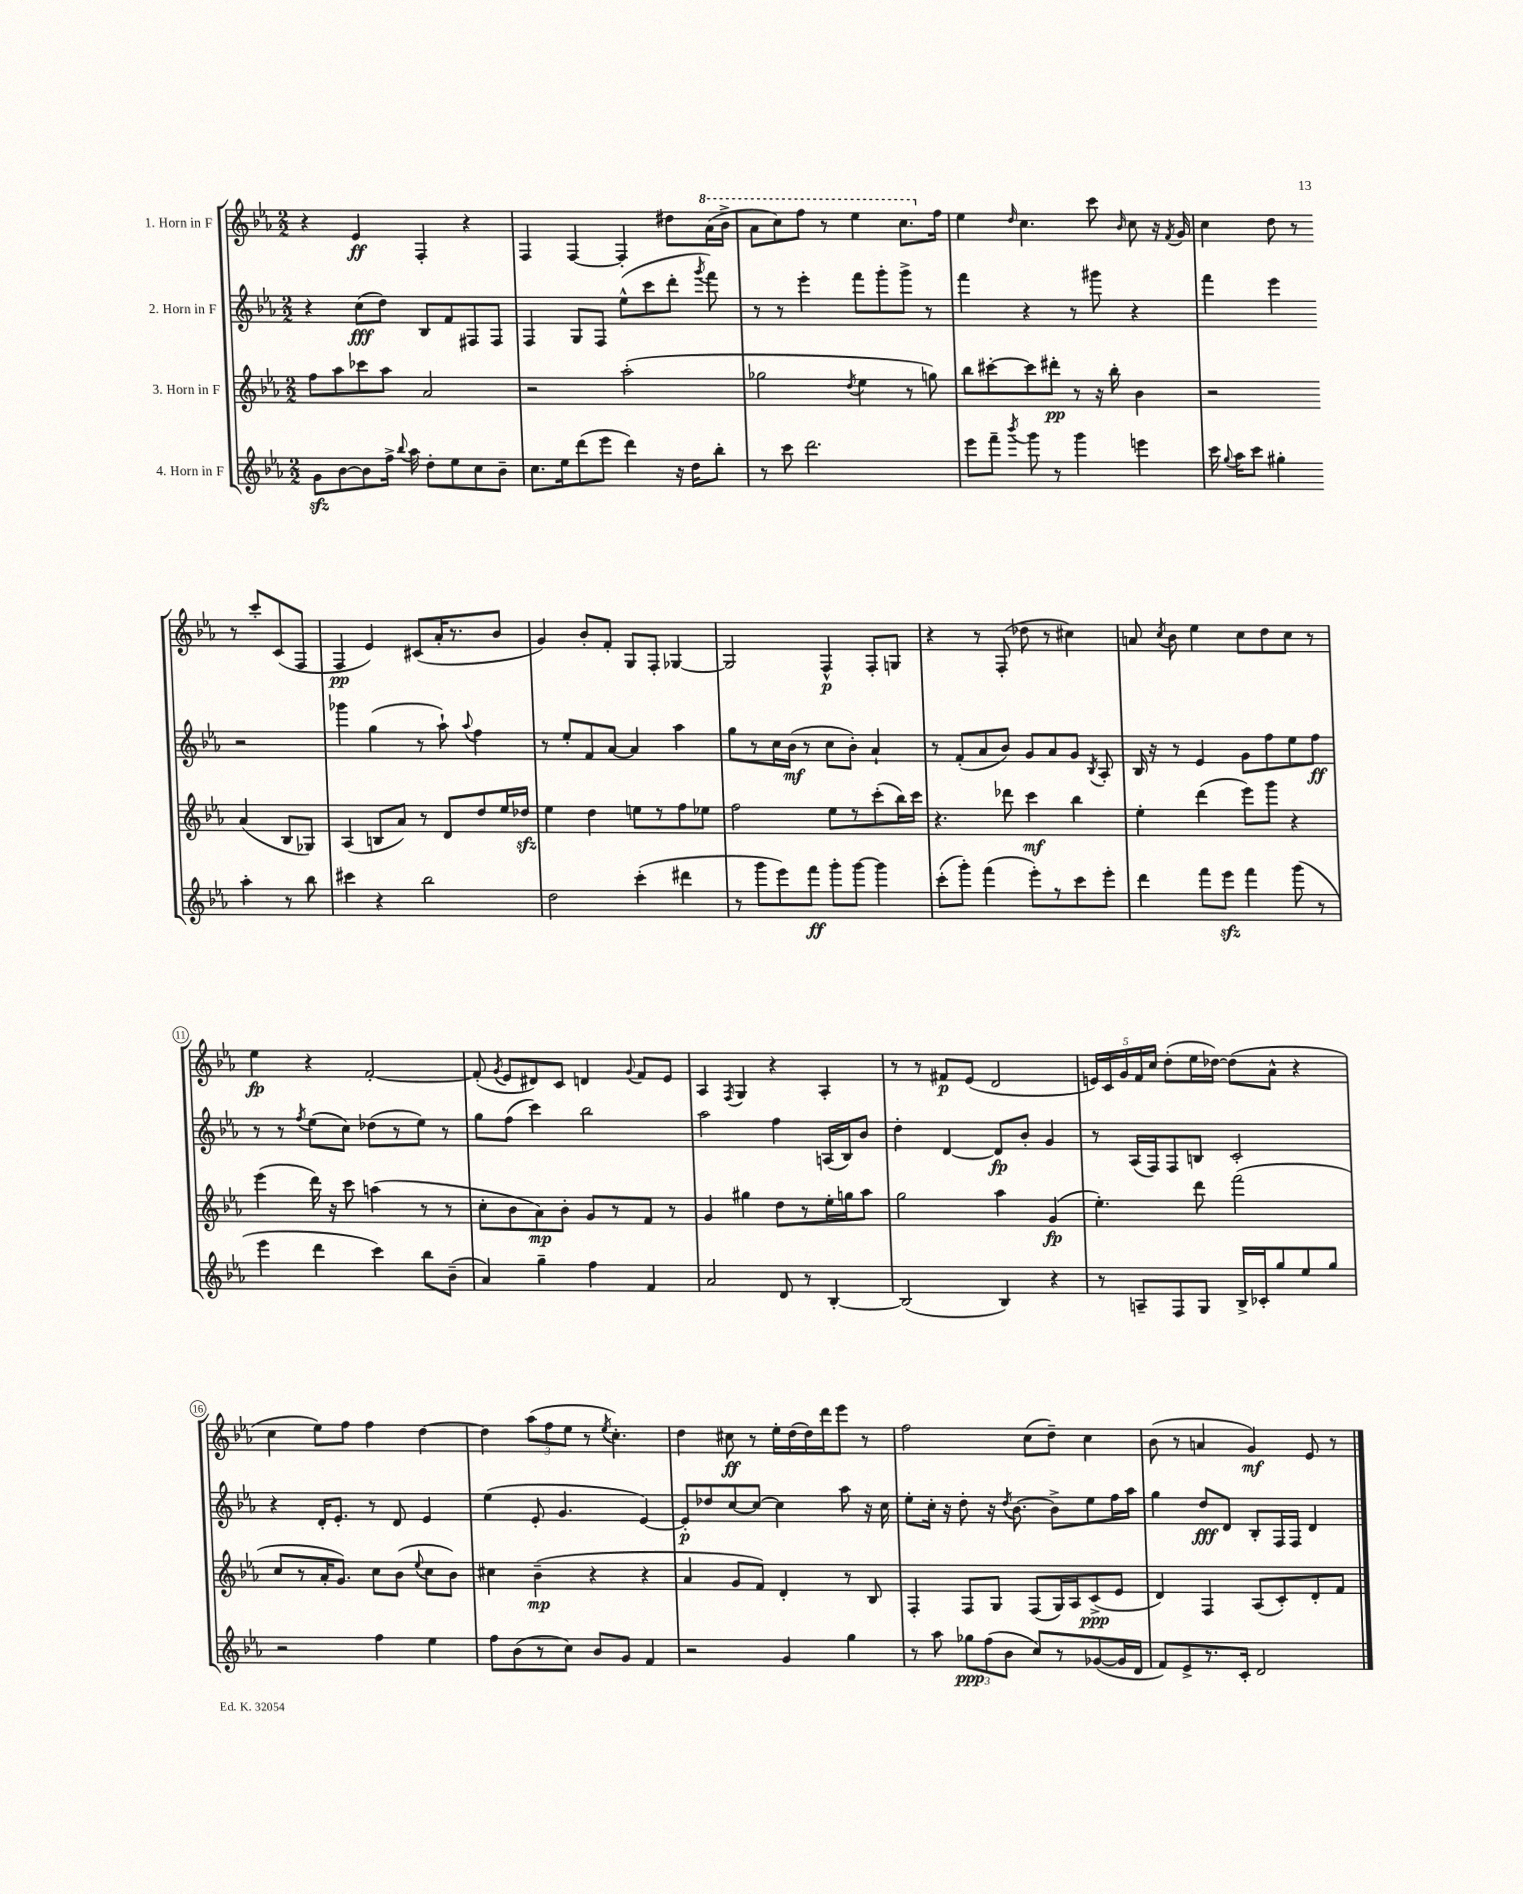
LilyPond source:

<<
\new StaffGroup <<
\new Staff = "s0" \with { instrumentName = "1. Horn in F" } {
    \clef treble \key ees \major \numericTimeSignature \time 2/2
    \autoBeamOff r4 ees'4\ff f4-. r4 |
    f4 f4~ f4-. dis''8[ \ottava #1 aes''16( bes''16]-> |
    aes''8[ c'''8) f'''8] r8 ees'''4 c'''8.[ \ottava #0 f''16] |
    ees''4 \grace { d''16 } c''4. c'''8 \grace { bes'16 } c''8 r16 \acciaccatura { f'8 } g'16 |
    c''4 d''8 r8 r8 c'''8[-. c'8( f8] |
    f4\pp ees'4) cis'8[( aes'16-. r8. bes'8] |
    g'4) bes'8[-. f'8]-. g8[ f8]-. ges4~ |
    ges2 f4-^\p f8[-. g8] |
    r4 r8 f8-.( des''8 r8 cis''4) |
    a'8 \acciaccatura { c''8 } bes'8 ees''4 c''8[ d''8 c''8] r8 |
    ees''4\fp r4 f'2~-. |
    f'8-.( \acciaccatura { g'8 } ees'8[ dis'8) c'8] d'4 \appoggiatura { g'8 } f'8[ ees'8] |
    aes4 \acciaccatura { f8 } g4 r4 aes4-. |
    r8 r8 fis'8[\p ees'8]( d'2 |
    \tuplet 5/4 { e'16[) c'16 g'16 f'16 c''16] } d''8[-.( ees''16 des''16]~) des''8[( aes'8]-^ r4 |
    c''4 ees''8[) f''8] f''4 d''4~ |
    d''4 \tuplet 3/2 { aes''8[( f''8 ees''8] } r8 \acciaccatura { ees''8 } c''4.-.) |
    d''4 cis''8\ff r8 ees''16[-. d''16( d''16) d'''16 ees'''8] r8 |
    f''2 c''8[( d''8]--) c''4 |
    bes'8( r8 a'4 g'4\mf) ees'8 r8 \bar "|." |
}
\new Staff = "s1" \with { instrumentName = "2. Horn in F" } {
    \clef treble \key ees \major \numericTimeSignature \time 2/2
    \autoBeamOff r4 c''8[\fff( d''8]) bes8[ f'8 fis8 fis8] |
    f4 g8[ f8] ees''8[-^( c'''8 d'''8]-. \acciaccatura { g'''8 } f'''8) |
    r8 r8 ees'''4-. f'''8[ g'''8-. g'''8]-> r8 |
    f'''4 r4 r8 gis'''8 r4 |
    f'''4 ees'''4 r2 |
    ges'''4 g''4( r8 aes''8-!) \appoggiatura { aes''8 } f''4 |
    r8 ees''8[-. f'8 aes'8]~ aes'4 aes''4 |
    g''8[ r8 c''16 bes'16]\mf( r8 c''8[ bes'8]-.) aes'4-! |
    r8 f'8[-.( aes'8 bes'8]) g'8[ aes'8 g'8] \acciaccatura { bes8 } aes8-. |
    bes16 r16 r8 ees'4 g'8[ f''8 ees''8 f''8]\ff |
    r8 r8 \acciaccatura { f''8 } ees''8[( c''8]) des''8[( r8 ees''8]) r8 |
    g''8[ f''8]( c'''4) bes''2 |
    aes''2 f''4 a16[( bes16) bes'8] |
    d''4-. d'4~ d'8[\fp bes'8]-. g'4 |
    r8 aes16[( f16) f8 b8] c'2-. |
    r4 d'16[-. ees'8.]-. r8 d'8 ees'4 |
    ees''4( ees'8-. g'4. ees'4~) |
    ees'8[-.\p des''8 c''8~ c''8]~ c''4 aes''8 r16 c''16 |
    ees''8[-. c''16]-. r16 d''8-. r16 \acciaccatura { d''8 } bes'8.~ bes'8[-> ees''8 f''16 aes''16] |
    g''4 d''8[\fff d'8] bes8[-. f16 f16] d'4 \bar "|." |
}
\new Staff = "s2" \with { instrumentName = "3. Horn in F" } {
    \clef treble \key ees \major \numericTimeSignature \time 2/2
    \autoBeamOff f''8[ aes''8 ces'''8 aes''8] aes'2 |
    r2 aes''2-.( |
    ges''2 \acciaccatura { d''8 } ees''4 r8 g''8) |
    bes''8[ cis'''8~-. cis'''8 dis'''8]-.\pp r8 r16 bes''16-. bes'4 |
    r2 aes'4( bes8[ ges8]) |
    aes4( b8[ aes'8]) r8 d'8[ d''8 ees''16 des''16]\sfz |
    ees''4 d''4 e''8[ r8 f''8 ees''8] |
    f''2 ees''8[ r8 c'''8-.( bes''16) c'''16] |
    r4. des'''8 c'''4\mf bes''4 |
    ees''4-. d'''4( ees'''8[) g'''8] r4 |
    ees'''4( d'''16) r16 c'''8 a''4( r8 r8 |
    c''8[-. bes'8 aes'8\mp) bes'8]-. g'8[ r8 f'8] r8 |
    g'4 gis''4 d''8[ r8 ees''16-. g''16 aes''8] |
    g''2 aes''4 g'4\fp( |
    ees''4.-.) d'''8 f'''2( |
    c''8[ r8 aes'16-. g'8.]) c''8[ bes'8]( \appoggiatura { ees''8 } c''8[ bes'8]) |
    cis''4 bes'4--\mp( r4 r4 |
    aes'4 g'8[ f'8]) d'4-. r8 bes8 |
    f4-. f8[ g8] f8[( g16) aes16 c'8->\ppp( ees'8] |
    d'4) f4 aes8[( c'8-.) d'8-. f'8] \bar "|." |
}
\new Staff = "s3" \with { instrumentName = "4. Horn in F" } {
    \clef treble \key ees \major \numericTimeSignature \time 2/2
    \autoBeamOff g'8[\sfz bes'8~ bes'8 f''16]-> \appoggiatura { bes''8 } aes''16 d''8[-. ees''8 c''8 bes'8]-- |
    c''8.[ ees''16 d'''8( ees'''8] d'''4) r16 d''16[ bes''8]-. |
    r8 c'''8 d'''2. |
    ees'''8[ f'''8]-- \acciaccatura { bes'''8 } g'''8 r8 g'''4 e'''4 |
    c'''16 \appoggiatura { g''8 } aes''16[ c'''8] gis''4-. aes''4-. r8 bes''8 |
    cis'''4 r4 bes''2 |
    d''2 c'''4-.( dis'''4 |
    r8 g'''8[ ees'''8) f'''8]\ff g'''8[-. g'''8]~ g'''4 |
    c'''8[-.( g'''8]-.) f'''4( ees'''8[-.) r8 c'''8 ees'''8]-. |
    d'''4 f'''8[ ees'''8]\sfz f'''4 g'''8( r8 |
    ees'''4 d'''4 c'''4) bes''8[ bes'8]--( |
    aes'4) g''4-- f''4 f'4 |
    aes'2 d'8 r8 bes4~-. |
    bes2( bes4) r4 |
    r8 a8[-- f8 g8] bes16[-> ces'16-. g''8 ees''8 g''8] |
    r2 f''4 ees''4 |
    f''8[ bes'8( r8 c''8]) bes'8[ g'8] f'4 |
    r2 g'4 g''4 |
    r8 aes''8 \tuplet 3/2 { ges''8[\ppp f''8( bes'8] } c''8[) r8 ges'8~( ges'16 d'16] |
    f'8[) ees'8-> r8. c'16]-. d'2 \bar "|." |
}
>>
>>
\layout { \context { \Score \override BarNumber.stencil = #(make-stencil-circler 0.1 0.3 ly:text-interface::print) } }
